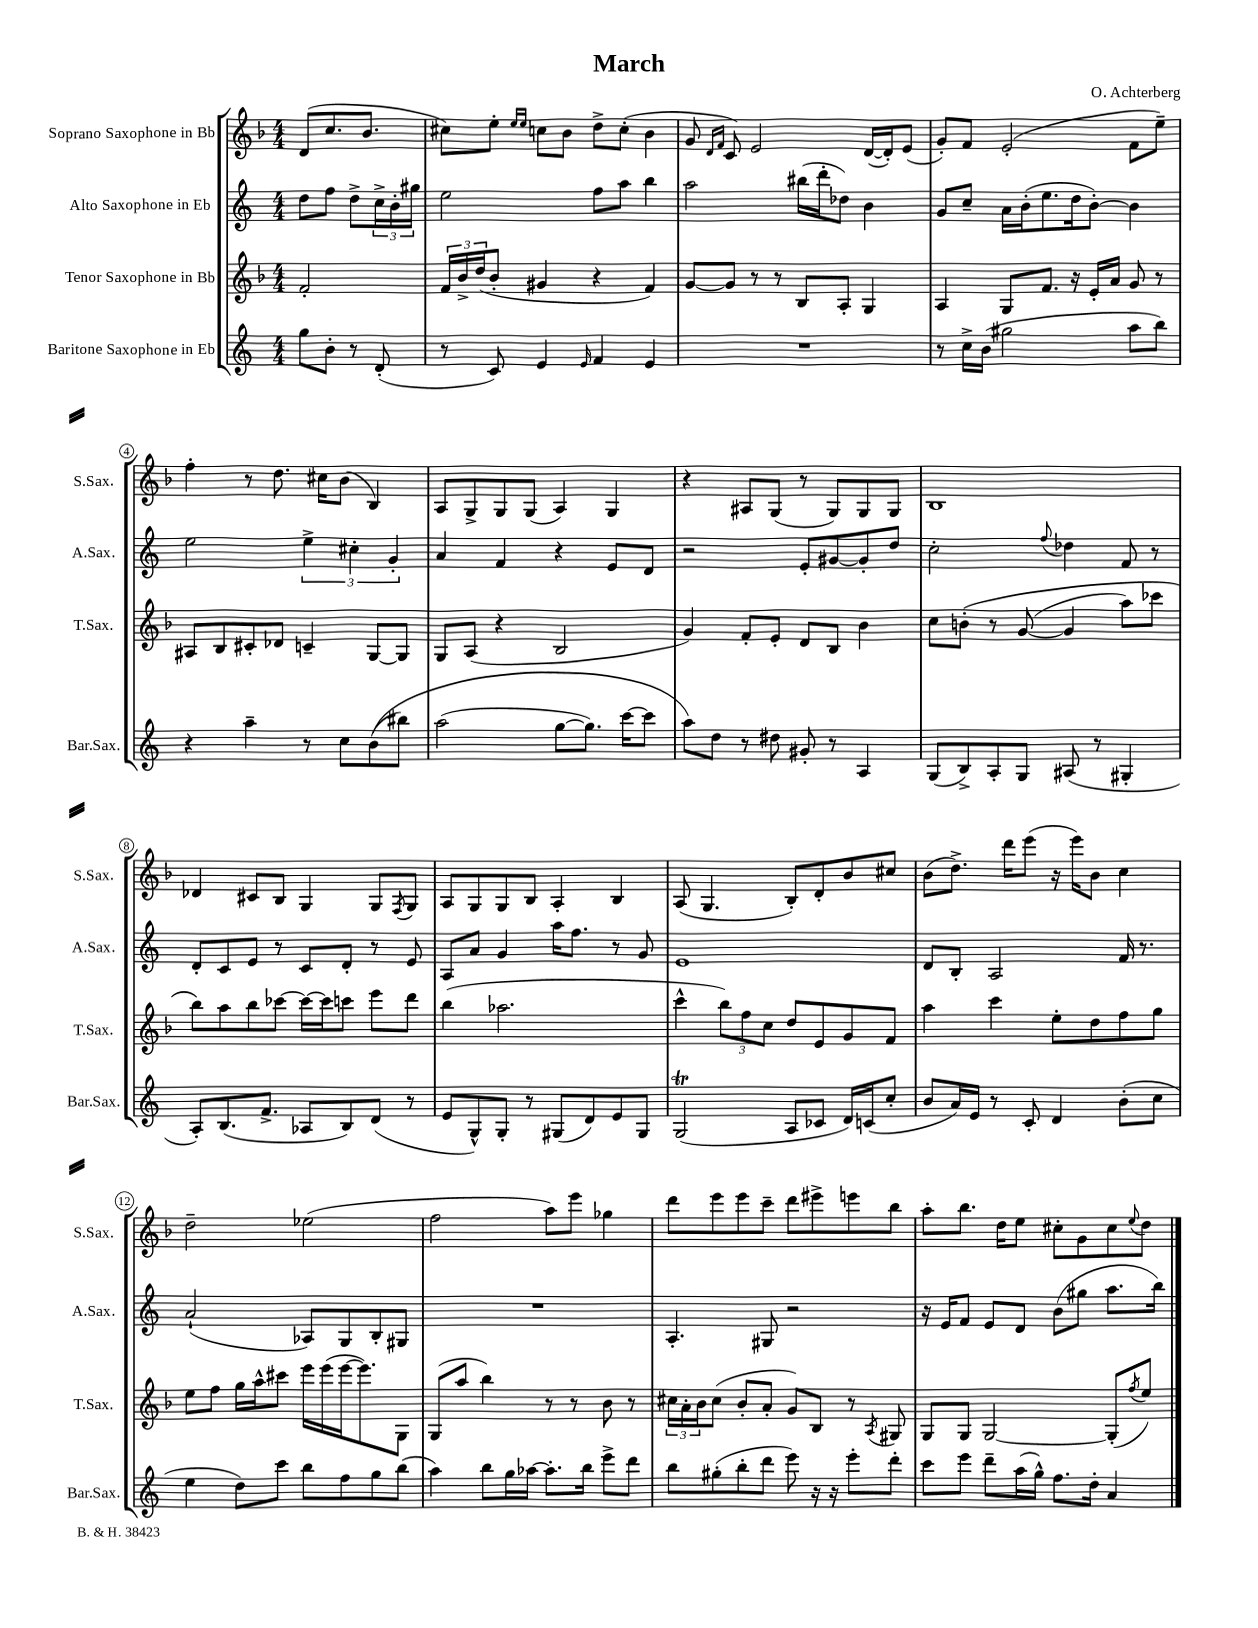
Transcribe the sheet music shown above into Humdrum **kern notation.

**kern	**kern	**kern	**kern
*part4	*part3	*part2	*part1
*staff4	*staff3	*staff2	*staff1
*I"Baritone Saxophone in Eb	*I"Tenor Saxophone in Bb	*I"Alto Saxophone in Eb	*I"Soprano Saxophone in Bb
*I'Bar.Sax.	*I'T.Sax.	*I'A.Sax.	*I'S.Sax.
*clefG2	*clefG2	*clefG2	*clefG2
*k[]	*k[b-]	*k[]	*k[b-]
*M4/4	*M4/4	*M4/4	*M4/4
=	=	=	=
8gg\L	2f'/	8dd\L	(8d/L
8b'\J	.	8ff\J	8.cc/
8r	.	8dd^\L	.
.	.	.	8.b-/J
(8d'/	.	24cc^\L	.
.	.	24b'\	.
.	.	24gg#X\JJ	.
=1	=1	=1	=1
8r	24f/LL	2ee\	8cc#X\L)
.	24b-^/	.	.
.	(24dd/J	.	.
8c/)	8b-'/J	.	8ee'\J
.	.	.	16qqee/LL
.	.	.	16qqee/JJ
4e/	4g#X/	.	8ccn\L
.	.	.	8b-\J
16qqe/	.	.	.
4f/	4r	8ff\L	8dd^\L
.	.	8aa\J	(8cc'\J
4e/	4f/)	4bb\	4b-\
=2	=2	=2	=2
1r	[8g/L	2aa\	8g/
.	.	.	16qqd/LL
.	.	.	16qqf/JJ
.	8g/J]	.	8c/)
.	8r	.	2e/
.	8r	.	.
.	8B-/L	(16bb#X\LL	.
.	.	16ddd'\J	.
.	8A'/J	8dd-X\J)	.
.	4G/	4b\	([16d/LL
.	.	.	16d'/J])
.	.	.	(8e/J
=3	=3	=3	=3
8r	4A/	8g/L	8g'/L)
16cc^\LL	.	8cc~/J	8f/J
(16b\JJ	.	.	.
2gg#X\	8G/L	16a\LL	(2e'/
.	.	(16b'\J	.
.	8.f/J	8.ee\	.
.	16r	16dd\k	.
.	16e'/LL	[8b'\J)	.
.	16a/JJ	.	.
8aa\L	8g/	4b\]	8f\L
8bb\J)	8r	.	8ee~\J)
!!LO:LB:g=z
=4	=4	=4	=4
4r	8A#X/L	2ee\	4ff'\
.	8B-/	.	.
4aa~\	8c#X'/	.	8r
.	8d-X/J	.	8.dd\
8r	4cn~/	6ee^\	.
.	.	.	16cc#X\KL
8cc\L	.	.	(8b-\J
.	.	6cc#X'\	.
((8b\	[8G/L	.	4B-/)
.	.	6g'/	.
8bb#X\J)	8G/J]	.	.
=5	=5	=5	=5
(2aa\	8G/L	4a/	8A/L
.	(8A/J	.	8G^/
.	4r	4f/	8G/
.	.	.	(8G/J
[8gg\L	2B-/	4r	4A/)
8.gg\J])	.	.	.
.	.	8e/L	4G/
[16ccc\KL	.	.	.
8ccc\J]	.	8d/J	.
=6	=6	=6	=6
8aa\L)	4g/)	2r	4r
8dd\J	.	.	.
8r	8f'/L	.	8A#X/L
8dd#X\	8e'/J	.	(8G/J
8g#X'/	8d/L	8e'/L	8r
8r	8B-/J	[8g#X/	8G/L)
4A/	4b-\	8g#'/]	8G/
.	.	8dd/J	8G/J
=7	=7	=7	=7
(8G/L	8cc\L	2cc'\	1B-
8B^/)	(8bn'\J	.	.
8A'/	8r	.	.
8G/J	([8g/	.	.
.	.	8qqff/	.
(8A#X/	4g/]	4dd-X\	.
8r	.	.	.
4G#X'/	8aa\L)	8f/	.
.	8ccc-X\J	8r	.
!!LO:LB:g=z
=8	=8	=8	=8
8A'/L)	8bb-\L)	8d'/L	4d-X/
(8.B/	8aa\	8c/	.
.	8bb-\	8e/J	8c#X/L
8.f^/J	.	.	.
.	[8ccc-X\J	8r	8B-/J
8A-X/L	16ccc-\LL_	8c/L	4G/
.	16ccc-\J]	.	.
8B/)	8cccn\J	8d'/J	.
(8d/J	8eee\L	8r	8G/L
.	.	.	8qF/
8r	8ddd\J	8e/	8G/J
=9	=9	=9	=9
8e/L	(4bb-\	8A/L	8A/L
8G^^/)	.	8a/J	8G/
8G'/J	2.aa-X\	4g/	8G/
8r	.	.	8B-/J
(8G#X/L	.	16aa\KL	4A'/
.	.	8.ff\J	.
8d/)	.	.	.
8e/	.	8r	4B-/
8G#/J	.	8g/	.
=10	=10	=10	=10
(2GT/	4ccc^^\	1e	(8A/
.	.	.	4.G/
.	12bb-\L)	.	.
.	12ff\	.	.
.	12cc\J	.	.
8A/L	8dd/L	.	8B-'/L)
8c-X/J	8e/	.	8d'/
16d/LL)	8g/	.	8b-/
(16cn/J	.	.	.
8cc'/J	8f/J	.	8cc#X/J
=11	=11	=11	=11
8b/L	4aa\	8d/L	(8b-\L
16a/L)	.	8B'/J	8.dd^\J)
16e/JJ	.	.	.
8r	4ccc\	2A/	.
.	.	.	16ddd\KL
8c'/	.	.	(8eee\J
4d/	8ee'\L	.	16r
.	.	.	16eee\KL)
.	8dd\	.	8b-\J
(8b'\L	8ff\	16f/	4cc\
.	.	8.r	.
8cc\J	8gg\J	.	.
!!LO:LB:g=z
=12	=12	=12	=12
4ee\	8ee\L	(2a`/	2dd~\
.	8ff\J	.	.
8dd\L)	16gg\LL	.	.
.	16aa^^\J	.	.
8ccc\J	8ccc#X\J	.	.
8bb\L	16eee\LL	8A-X/L)	(2ee-X\
.	(16eee\	.	.
8ff\	[16eee\J	8G/	.
.	8.eee\])	.	.
8gg\	.	8B'/	.
(8bb\J	8G\J	8G#X/J	.
=13	=13	=13	=13
4aa\)	(8G/L	1r	2ff\
.	8aa/J	.	.
8bb\L	4bb-\)	.	.
16gg\L	.	.	.
[16aa-X\JJ	.	.	.
8.aa-'\L]	8r	.	8aa\L)
.	8r	.	8eee\J
16bb\Jk	.	.	.
8eee^\L	8b-\	.	4gg-X\
8ddd\J	8r	.	.
=14	=14	=14	=14
8bb\L	24cc#X\LL	4.A'/	8ddd\L
.	24a'\	.	.
.	24b-\J	.	.
(8gg#X'\	(8cc#\J	.	8eee\
8bb'\	8b-'/L	.	8eee\
8ddd\J	8a'/J	8G#X/	8ccc~\J
8eee\)	8g/L)	2r	8ddd\L
16r	8B-/J	.	8eee#X^\
16r	.	.	.
8eee'\L	8r	.	8eeen\
.	8qA/	.	.
8ddd'\J	8G#X/	.	8bb-\J
=15	=15	=15	=15
8ccc\L	8G/L	16r	8aa'\L
.	.	16e/KL	.
8eee\J	8G/J	8f/J	8.bb-\J
8ddd~\L	[2G/	8e/L	.
.	.	.	16dd\KL
(16aa\L	.	8d/J	8ee\J
16gg^^\JJ)	.	.	.
8.ff\L	.	(8b\L	8cc#X'\L
.	.	8gg#X\J	8g\
16dd'\Jk	.	.	.
4a/	(8G'/L]	8.aa\L	8cc#\
.	8qff/	.	8qqee/
.	8ee/J)	.	8dd\J
.	.	16bb\Jk)	.
==	==	==	==
*-	*-	*-	*-
